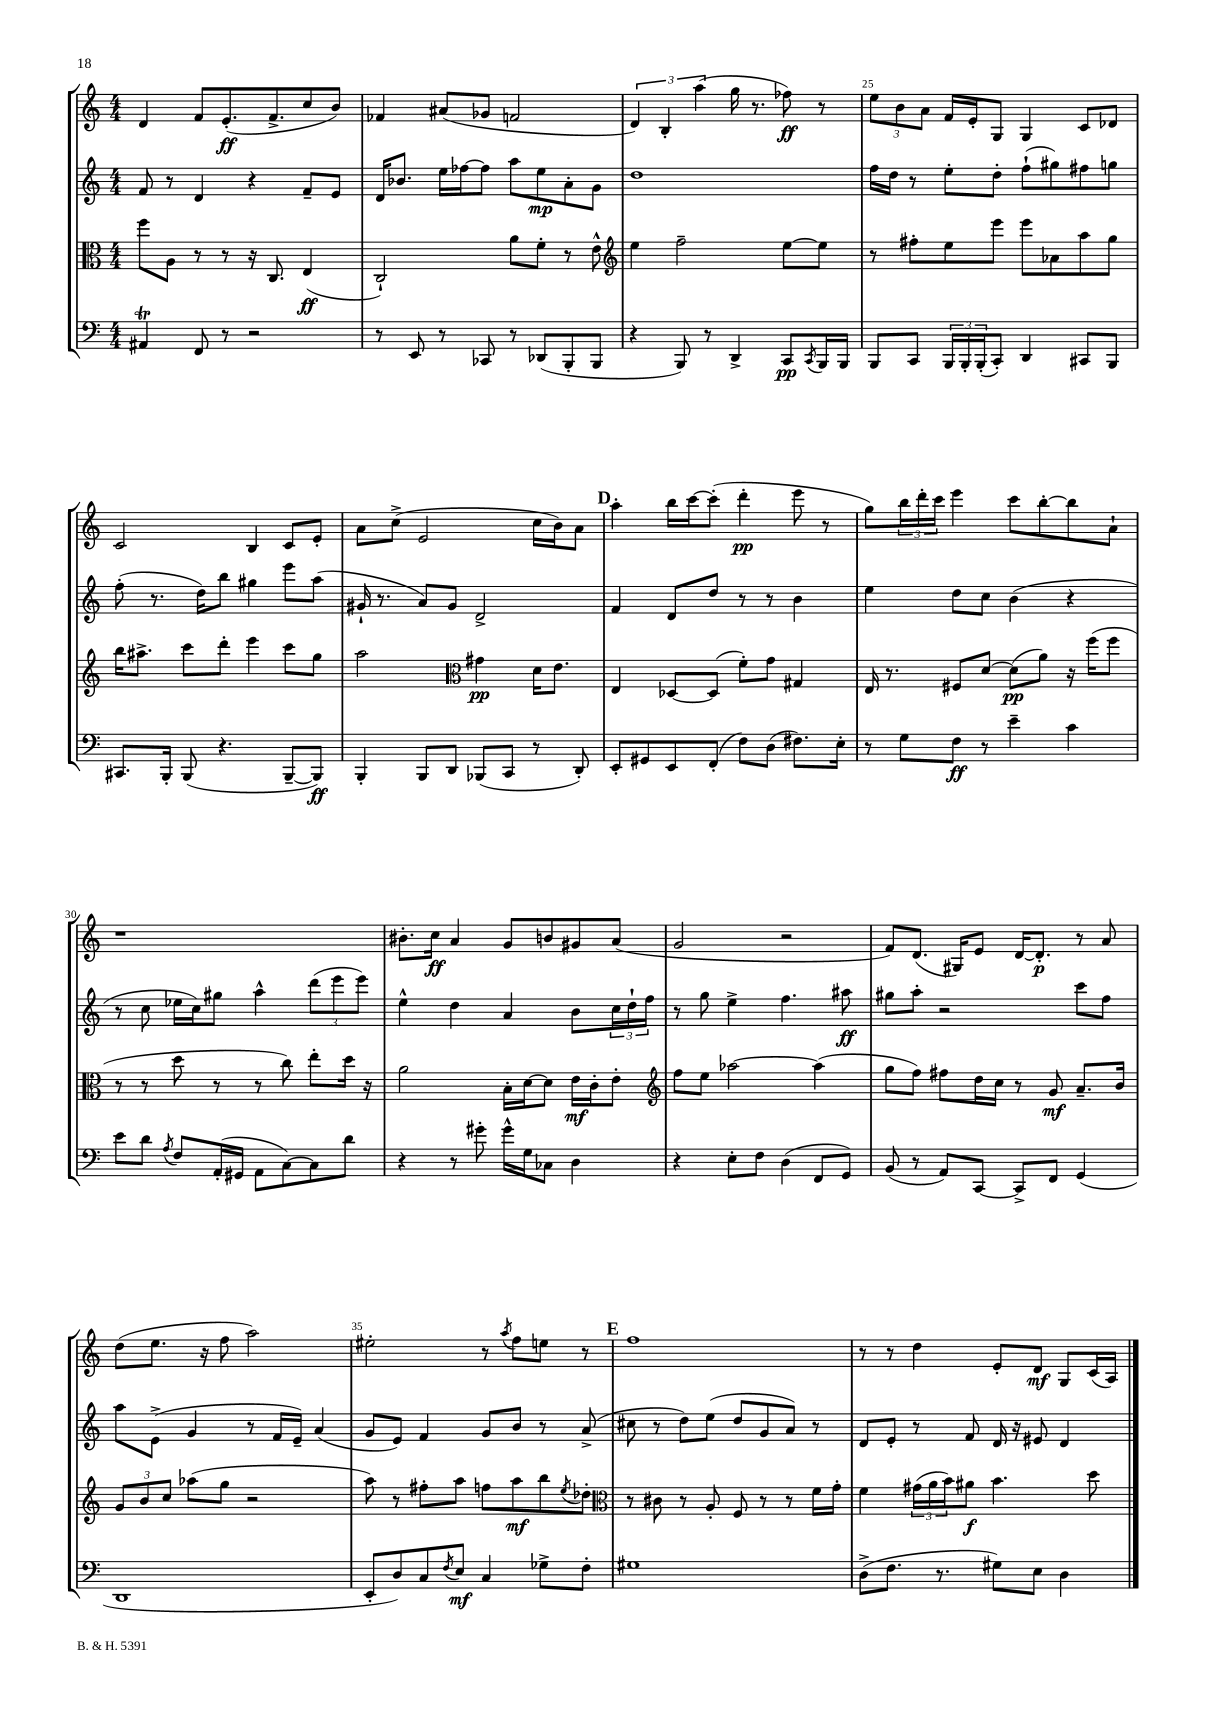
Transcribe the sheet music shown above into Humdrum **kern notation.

**kern	**dynam	**kern	**dynam	**kern	**dynam	**kern	**dynam
*part4	*part4	*part3	*part3	*part2	*part2	*part1	*part1
*staff4	*staff4	*staff3	*staff3	*staff2	*staff2	*staff1	*staff1
*clefF4	*	*clefC3	*	*clefG2	*	*clefG2	*
*k[]	*	*k[]	*	*k[]	*	*k[]	*
*M4/4	*	*M4/4	*	*M4/4	*	*M4/4	*
=22	=22	=22	=22	=22	=22	=22	=22
4AA#Xt/	.	8ff\L	.	8f/	.	4d/	.
.	.	8A\J	.	8r	.	.	.
8FF/	.	8r	.	4d/	.	8f/L	.
8r	.	8r	.	.	.	(8.e'/	ff
2r	.	16r	.	4r	.	.	.
.	.	8.C/	.	.	.	8.f^/	.
.	.	(4E/	ff	8f~/L	.	8cc/	.
.	.	.	.	8e/J	.	8b/J)	.
=23	=23	=23	=23	=23	=23	=23	=23
8r	.	2C`/)	.	16d/KL	.	4f-X/	.
.	.	.	.	8.b-X/J	.	.	.
8EE/	.	.	.	.	.	.	.
8r	.	.	.	16ee\LL	.	(8a#X/L	.
.	.	.	.	[16ff-X\J	.	.	.
8CC-X/	.	.	.	8ff-\J]	.	8g-X/J	.
8r	.	8a\L	.	8aa\L	.	2fn/	.
(8DD-X/L	.	8f'\J	.	8ee\	mp	.	.
8BBB'/	.	8r	.	8a'\	.	.	.
8BBB/J	.	8e^^\	.	8g\J	.	.	.
=24	=24	=24	=24	=24	=24	=24	=24
*	*	*clefG2	*	*	*	*	*
4r	.	4ee\	.	1dd	.	6d/)	.
.	.	.	.	.	.	6B'/	.
8BBB/)	.	2ff~\	.	.	.	.	.
.	.	.	.	.	.	(6aa\	.
8r	.	.	.	.	.	.	.
4DD^/	.	.	.	.	.	16gg\	.
.	.	.	.	.	.	8.r	.
8CC/L	pp	[8ee\L	.	.	.	8ff-X\)	ff
8qCC/	.	.	.	.	.	.	.
16BBB/L	.	8ee\J]	.	.	.	8r	.
16BBB/JJ	.	.	.	.	.	.	.
=25	=25	=25	=25	=25	=25	=25	=25
8BBB/L	.	8r	.	16ff\LL	.	12ee\L	.
.	.	.	.	16dd\JJ	.	.	.
.	.	.	.	.	.	12b\	.
8CC/J	.	8ff#X'\L	.	8r	.	.	.
.	.	.	.	.	.	12a\J	.
24BBB/LL	.	8ee\	.	8ee'\L	.	16f/LL	.
24BBB'/	.	.	.	.	.	.	.
.	.	.	.	.	.	16e'/J	.
(24BBB'/J	.	.	.	.	.	.	.
8CC'/J)	.	8eee\J	.	8dd'\J	.	8G/J	.
4DD/	.	8eee\L	.	(8ff`\L	.	4G/	.
.	.	8a-X\	.	8gg#X\)	.	.	.
8CC#X/L	.	8aa\	.	8ff#X\	.	8c/L	.
8BBB/J	.	8gg\J	.	8ggn\J	.	8d-X/J	.
!!LO:LB:g=z
=26	=26	=26	=26	=26	=26	=26	=26
8.CC#X/L	.	16bb\KL	.	(8ff'\	.	2c/	.
.	.	8.aa#X^\J	.	.	.	.	.
.	.	.	.	8.r	.	.	.
16BBB'/Jk	.	.	.	.	.	.	.
(8BBB/	.	8ccc\L	.	.	.	.	.
.	.	.	.	16dd\KL)	.	.	.
4.r	.	8ddd'\J	.	8bb\J	.	.	.
.	.	4eee\	.	4gg#X\	.	4B/	.
[8BBB~/L	.	8ccc\L	.	8eee\L	.	8c/L	.
8BBB/J])	ff	8gg\J	.	(8aa\J	.	8e'/J	.
=27	=27	=27	=27	=27	=27	=27	=27
4BBB'/	.	2aa\	.	16g#X`/	.	8a\L	.
.	.	.	.	8.r	.	.	.
.	.	.	.	.	.	(8cc^\J	.
8BBB/L	.	.	.	8a/L)	.	2e/	.
8DD/J	.	.	.	8g#/J	.	.	.
*	*	*clefC3	*	*	*	*	*
(8BBB-X/L	.	4g#X\	pp	2d^/	.	.	.
8CC/J	.	.	.	.	.	.	.
8r	.	16d\KL	.	.	.	16cc\LL	.
.	.	8.e\J	.	.	.	16b\J)	.
8DD'/)	.	.	.	.	.	8a\J	.
!!LO:REH:place=s1:t=D
=28	=28	=28	=28	=28	=28	=28	=28
8EE'/L	.	4E/	.	4f/	.	4aa'\	.
8GG#X/	.	.	.	.	.	.	.
8EE/	.	[8D-X/L	.	8d/L	.	16bb\LL	.
.	.	.	.	.	.	[16ccc\J	.
(8FF'/J	.	(8D-/J]	.	8dd/J	.	(8ccc'\J]	.
8F\L)	.	8f'\L)	.	8r	.	4ddd'\	pp
(8D\J	.	8g\J	.	8r	.	.	.
8.F#X\L)	.	4G#X/	.	4b\	.	8eee\	.
.	.	.	.	.	.	8r	.
16E'\Jk	.	.	.	.	.	.	.
=29	=29	=29	=29	=29	=29	=29	=29
8r	.	16E/	.	4ee\	.	8gg\L)	.
.	.	8.r	.	.	.	.	.
8G\L	.	.	.	.	.	24bb\L	.
.	.	.	.	.	.	24ddd'\	.
.	.	.	.	.	.	24ccc\JJ	.
8F\J	ff	8F#X/L	.	8dd\L	.	4eee\	.
8r	.	[8d/J	.	8cc\J	.	.	.
4e~\	.	(8d\L]	pp	(4b\	.	8ccc\L	.
.	.	8a\J)	.	.	.	[8bb'\	.
4c\	.	16r	.	4r	.	8bb\]	.
.	.	(16ff\KL	.	.	.	.	.
.	.	8ff\J	.	.	.	8a`\J	.
!!LO:LB:g=z
=30	=30	=30	=30	=30	=30	=30	=30
8e\L	.	8r	.	8r	.	1r	.
8d\J	.	8r	.	8cc\	.	.	.
8qA/	.	.	.	.	.	.	.
8F/L	.	8dd\	.	16ee-X\LL	.	.	.
.	.	.	.	16cc\J)	.	.	.
(16AA'/L	.	8r	.	8gg#X\J	.	.	.
16GG#X/JJ	.	.	.	.	.	.	.
8AA\L	.	8r	.	4aa^^\	.	.	.
[8C\)	.	8cc\)	.	.	.	.	.
8C\]	.	8ee'\L	.	(12ddd\L	.	.	.
.	.	.	.	12eee\	.	.	.
8d\J	.	16dd\Jk	.	.	.	.	.
.	.	.	.	12eee\J)	.	.	.
.	.	16r	.	.	.	.	.
=31	=31	=31	=31	=31	=31	=31	=31
4r	.	2a\	.	4ee^^\	.	8.b#X'\L	.
.	.	.	.	.	.	16cc\Jk	ff
8r	.	.	.	4dd\	.	4a/	.
8g#X'\	.	.	.	.	.	.	.
16g#^^\LL	.	16B'\LL	.	4a/	.	8g/L	.
16G\J	.	[16d\J	.	.	.	.	.
8C-X\J	.	8d\J]	.	.	.	8bn/	.
4D\	.	16e\LL	mf	8b\L	.	8g#X/	.
.	.	16c'\J	.	.	.	.	.
.	.	8e'\J	.	24cc\L	.	(8a/J	.
.	.	.	.	24dd`\	.	.	.
.	.	.	.	24ff\JJ	.	.	.
=32	=32	=32	=32	=32	=32	=32	=32
*	*	*clefG2	*	*	*	*	*
4r	.	8ff\L	.	8r	.	2g/	.
.	.	8ee\J	.	8gg\	.	.	.
8E'\L	.	[2aa-X\	.	4ee^\	.	.	.
8F\J	.	.	.	.	.	.	.
(4D\	.	.	.	4.ff\	.	2r	.
8FF/L	.	(4aa-\]	.	.	.	.	.
8GG/J)	.	.	.	8aa#X\	ff	.	.
=33	=33	=33	=33	=33	=33	=33	=33
(8BB/	.	8gg\L	.	8gg#X\L	.	8f/L)	.
8r	.	8ff\J)	.	8aa'\J	.	(8.d/J	.
8AA/L)	.	8ff#X\L	.	2r	.	.	.
.	.	.	.	.	.	16G#X/KL)	.
[8CC/J	.	16dd\L	.	.	.	8e/J	.
.	.	16cc\JJ	.	.	.	.	.
8CC^/L]	.	8r	.	.	.	[16d/KL	.
.	.	.	.	.	.	8.d'/J]	p
8FF/J	.	8g/	mf	.	.	.	.
(4GG/	.	8.a~/L	.	8ccc\L	.	8r	.
.	.	.	.	8ff\J	.	8a/	.
.	.	16b/Jk	.	.	.	.	.
!!LO:LB:g=z
=34	=34	=34	=34	=34	=34	=34	=34
1DD	.	12g/L	.	8aa\L	.	(8dd\L	.
.	.	12b/	.	.	.	.	.
.	.	.	.	(8e^\J	.	8.ee\J	.
.	.	12cc/J	.	.	.	.	.
.	.	(8aa-X\L	.	4g/	.	.	.
.	.	.	.	.	.	16r	.
.	.	8gg\J	.	.	.	8ff\	.
.	.	2r	.	8r	.	2aa\)	.
.	.	.	.	16f/LL	.	.	.
.	.	.	.	16e~/JJ)	.	.	.
.	.	.	.	(4a/	.	.	.
=35	=35	=35	=35	=35	=35	=35	=35
8EE'/L	.	8aa\)	.	8g/L	.	2ee#X'\	.
8D/)	.	8r	.	8e/J)	.	.	.
8C/	.	8ff#X'\L	.	4f/	.	.	.
8qF/	.	.	.	.	.	.	.
8E/J	mf	8aa\J	.	.	.	.	.
4C/	.	8ffn\L	.	8g/L	.	8r	.
.	.	.	.	.	.	8qaa/	.
.	.	8aa\	mf	8b/J	.	8ff\L	.
8G-X^\L	.	8bb\	.	8r	.	8een\J	.
.	.	8qee/	.	.	.	.	.
8F'\J	.	8dd-X'\J	.	(8a^/	.	8r	.
!!LO:REH:place=s1:t=E
=36	=36	=36	=36	=36	=36	=36	=36
*	*	*clefC3	*	*	*	*	*
1G#X	.	8r	.	8cc#X\	.	1ff	.
.	.	8c#X\	.	8r	.	.	.
.	.	8r	.	8dd\L)	.	.	.
.	.	8A'/	.	(8ee\J	.	.	.
.	.	8F/	.	8dd/L	.	.	.
.	.	8r	.	8g/	.	.	.
.	.	8r	.	8a/J)	.	.	.
.	.	16f\LL	.	8r	.	.	.
.	.	16g'\JJ	.	.	.	.	.
=37	=37	=37	=37	=37	=37	=37	=37
(8D^\L	.	4f\	.	8d/L	.	8r	.
8.F\J	.	.	.	8e'/J	.	8r	.
.	.	(24g#X\LL	.	8r	.	4dd\	.
.	.	24a\	.	.	.	.	.
8.r	.	.	.	.	.	.	.
.	.	24b\J)	.	.	.	.	.
.	.	8a#X\J	f	8f/	.	.	.
8G#X\L)	.	4.b\	.	16d/	.	8e'/L	.
.	.	.	.	16r	.	.	.
8E\J	.	.	.	8e#X/	.	8d/J	mf
4D\	.	.	.	4d/	.	8G/L	.
.	.	8dd\	.	.	.	(16c/L	.
.	.	.	.	.	.	16A/JJ)	.
==	==	==	==	==	==	==	==
*-	*-	*-	*-	*-	*-	*-	*-
